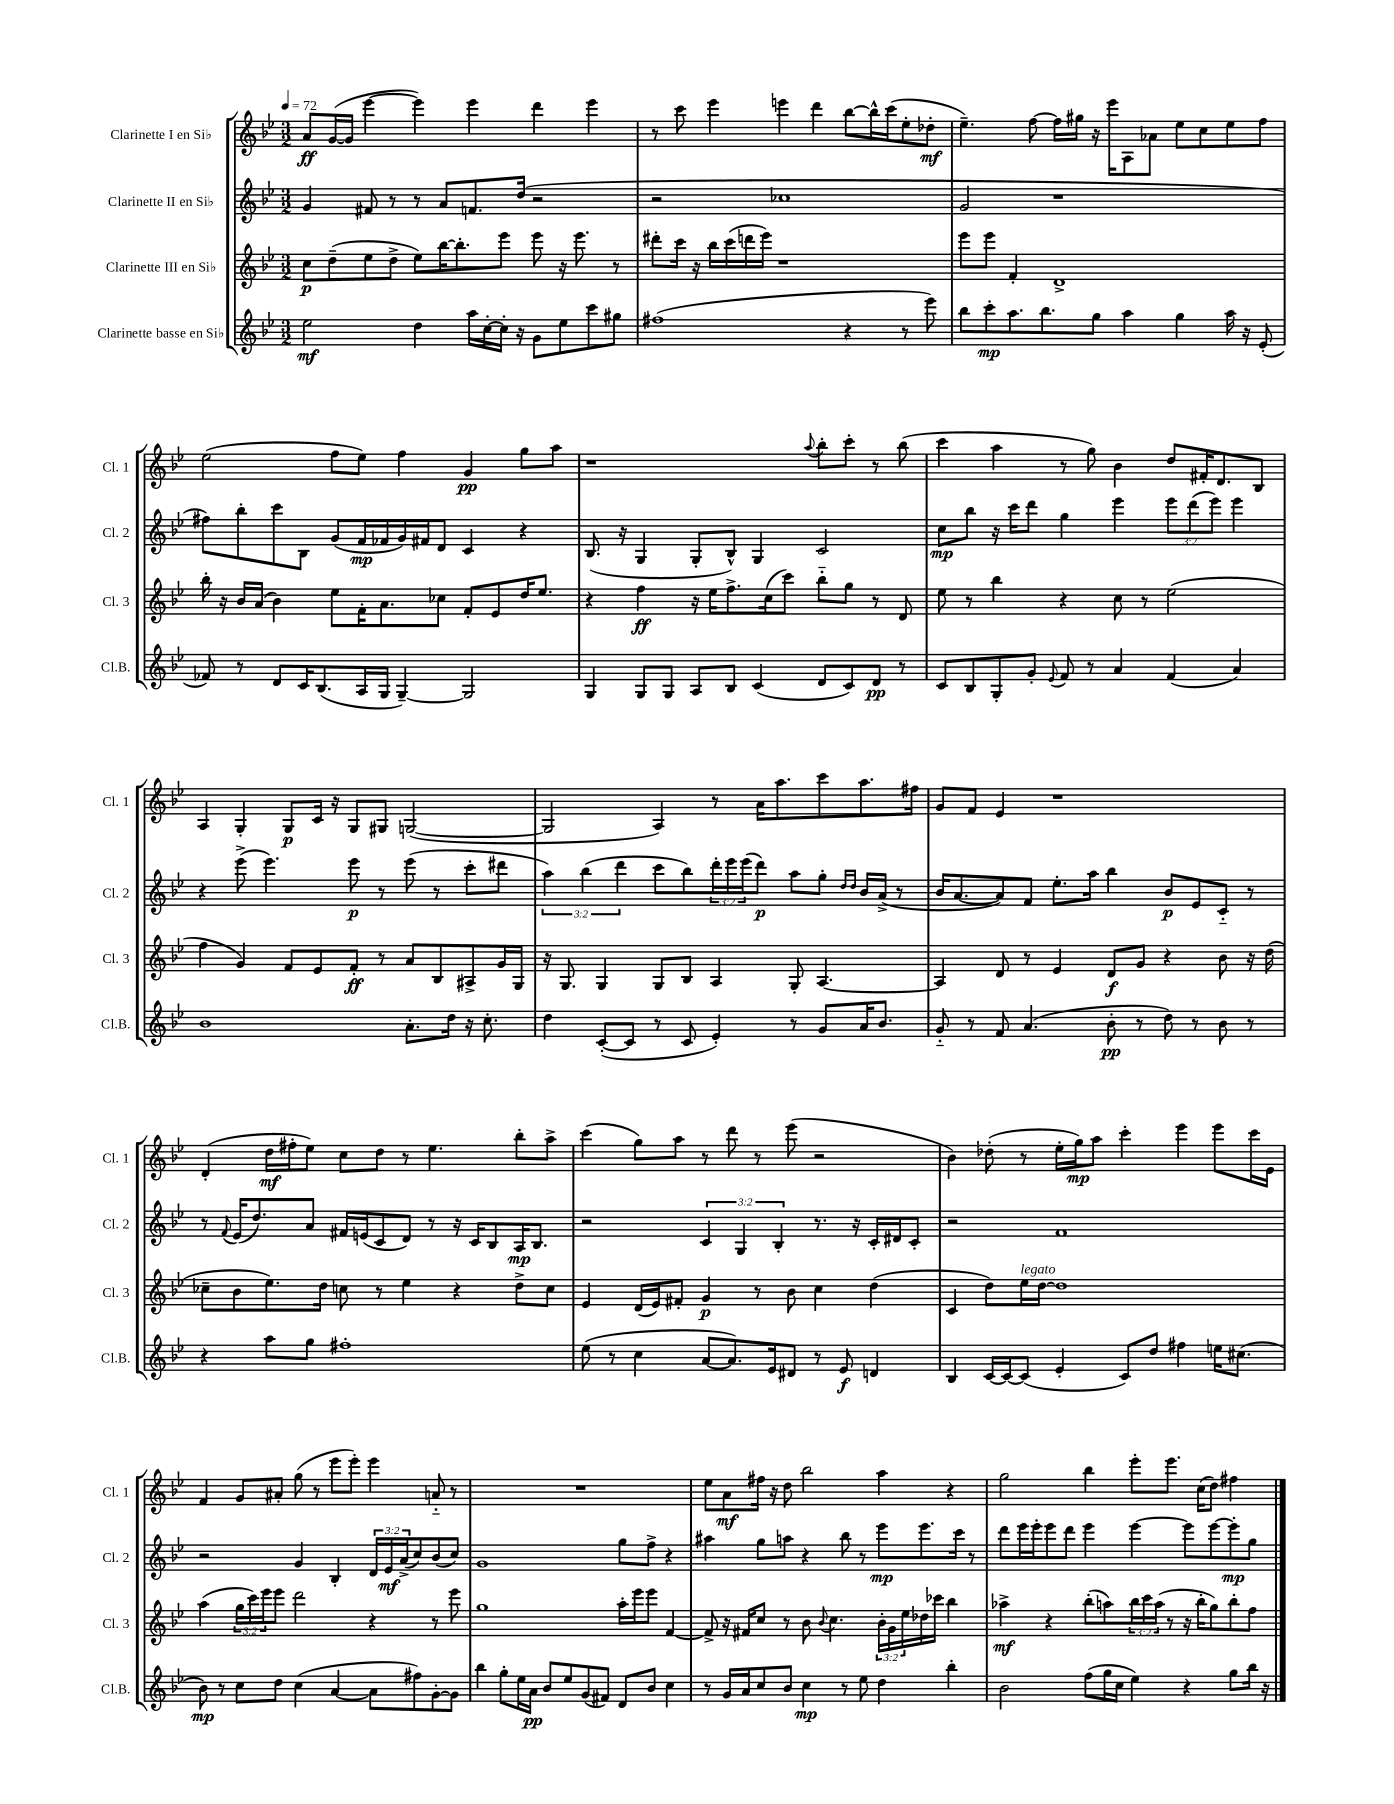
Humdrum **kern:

**kern	**kern	**kern	**kern
*staff4	*staff3	*staff2	*staff1
*clefG2	*clefG2	*clefG2	*clefG2
*k[b-e-]	*k[b-e-]	*k[b-e-]	*k[b-e-]
*M3/2	*M3/2	*M3/2	*M3/2
*MM72	*MM72	*MM72	*MM72
2ee-\	8cc\L	4g/	8a/L
.	(8dd~\	.	([16g/L
.	.	.	16g/]JJ
.	8ee-\	8f#/	[4eee-\
.	8dd^\J	8r	.
4dd\	8ee-\L)	8r	4eee-\])
.	[16bb-\K	8a/L	.
.	8.bb-'\]	.	.
16aa\LL	.	8.f/	4eee-\
[16cc'\	.	.	.
16cc'\]JJ	8eee-\J	.	.
16r	.	(16dd/Jk	.
8g\L	8eee-\	2r	4ddd\
8ee-\	16r	.	.
.	8.eee-\	.	.
8ccc\	.	.	4eee-\
8gg#\J	8r	.	.
=	=	=	=
(1ff#	8ddd#'\L	2r	8r
.	16ccc\Jk	.	8ccc\
.	16r	.	.
.	16bb-\LL	.	4eee-\
.	(16ccc\	.	.
.	16ddd\	.	.
.	16eee-\JJ)	.	.
.	1r	1cc-	4eee\
.	.	.	4ddd\
4r	.	.	[8bb-\L
.	.	.	16bb-^^\]L
.	.	.	(16ccc\J
8r	.	.	8ee-'\
8eee-\)	.	.	8dd-'\J
=	=	=	=
8bb-\L	8eee-\L	2g/	4.ee-~\)
8ccc'\	8eee-\J	.	.
8.aa\	4f'/	.	.
.	.	.	[8ff\
8.bb-\	.	.	.
.	1d^	1r	16ff\]LL
.	.	.	16gg#\JJ
8gg\J	.	.	16r
.	.	.	16eee-\LK
4aa\	.	.	8A\
.	.	.	8a-\J
4gg\	.	.	8ee-\L
.	.	.	8cc\
16aa\	.	.	8ee-\
16r	.	.	.
(8e-'/	.	.	8ff\J
=	=	=	=
8f-/)	16bb-'\	8ff#\L)	(2ee-\
.	16r	.	.
8r	16b-/LL	8bb-'\	.
.	(16a/JJ	.	.
8d/L	4b-\)	8ccc\	.
16c/K	.	8B-\J	.
(8.B-/	.	.	.
.	8ee-\L	(8g/L	8ff\L
16A/L	16f'\K	16f/L	8ee-\J)
16G/JJ	8.a\	16f-/	.
[4G~/)	.	16g/)	4ff\
.	.	16f#/J	.
.	8cc-\J	8d/J	.
2G/]	8f'/L	4c/	4g/
.	8e-/	.	.
.	16dd/K	4r	8gg\L
.	8.ee-/J	.	.
.	.	.	8aa\J
=	=	=	=
4G/	4r	(8.B-/	1r
.	.	16r	.
8G/L	4ff\	4G/	.
8G/J	.	.	.
8A/L	16r	8G'/L	.
.	16ee-\LK	.	.
8B-/J	8.ff^\	8B-^^/J)	.
(4c/	.	4G/	.
.	(16cc\k	.	.
.	8ccc\J)	.	.
.	.	.	8qqaa/
8d/L	8bb-'~\L	2c/	8bb-'\L
8c/)	8gg\J	.	8ccc'\J
8d/J	8r	.	8r
8r	8d/	.	(8bb-\
=	=	=	=
8c/L	8ee-\	8cc\L	4ccc\
8B-/	8r	8bb-\J	.
8G'/	4bb-\	16r	4aa\
.	.	16ccc\LK	.
8g'/J	.	8ddd\J	.
8qqe-/	.	.	.
8f/	4r	4gg\	8r
8r	.	.	8gg\)
4a/	8cc\	4eee-\	4b-\
.	8r	.	.
(4f/	(2ee-\	12eee-\L	8dd/L
.	.	(12ddd\	.
.	.	.	16f#'/K
.	.	12eee-\J)	.
.	.	.	8.d/
4a/)	.	4eee-\	.
.	.	.	8B-/J
=	=	=	=
1b-	4ff\	4r	4A/
.	4g/)	(8eee-^\	4G'/
.	.	4.eee-\)	.
.	8f/L	.	8G/L
.	8e-/	.	16c/Jk
.	.	.	16r
.	8f'/J	8eee-\	8G/L
.	8r	8r	8G#/J
8.a'\L	8a/L	(8eee-\	([2G/
.	8B-/	8r	.
16dd\Jk	.	.	.
16r	8A#^/	8ccc'\L	.
8.cc'\	.	.	.
.	16g/L	8ddd#\J	.
.	16G/JJ	.	.
=	=	=	=
4dd\	16r	6aa\)	2G/]
.	8.G/	.	.
.	.	(6bb-\	.
([8c'/L	4G/	.	.
.	.	6ddd\	.
8c/]J	.	.	.
8r	8G/L	8ccc\L	4A/)
8c/	8B-/J	8bb-\)	.
4e-'/)	4A/	24ddd'\L	8r
.	.	24eee-\	.
.	.	(24eee-\J	.
.	.	8ddd\J)	16a\LK
.	.	.	8.aa\
8r	8G'/	8aa\L	.
8g/L	[4.A/	8gg'\J	8ccc\
.	.	16qqdd/LL	.
.	.	16qqdd/JJ	.
16a/K	.	16b-/LL	8.aa\
8.b-/J	.	(16a^/JJ	.
.	.	8r	.
.	.	.	16ff#\Jk
=	=	=	=
8g'~/	4A/]	16b-/LK	8g/L
.	.	[8.a/	.
8r	.	.	8f/J
8f/	8d/	8a/])	4e-/
(4.a/	8r	8f/J	.
.	4e-/	8.ee-'\L	1r
.	.	16aa\Jk	.
8b-'\	8d/L	4bb-\	.
8r	8g/J	.	.
8dd\)	4r	8b-/L	.
8r	.	8e-/	.
8b-\	8b-\	8c'~/J	.
8r	16r	8r	.
.	(16dd\	.	.
=	=	=	=
4r	8cc-~\L	8r	(4d'/
.	.	8qqf/	.
.	8b-\	(16e-/LK	.
.	.	8.dd/)	.
8aa\L	8.ee-\)	.	16dd\LL
.	.	.	16ff#'\J
8gg\J	.	8a/J	8ee-\J)
.	16dd\Jk	.	.
1ff#'	8cc\	16f#/LL	8cc\L
.	.	(16e/J	.
.	8r	8c/	8dd\J
.	4ee-\	8d/J)	8r
.	.	8r	4.ee-\
.	4r	16r	.
.	.	16c/LK	.
.	.	8B-/	.
.	8dd^\L	16A/K	8bb-'\L
.	.	8.B-/J	.
.	8cc\J	.	8aa^\J
=	=	=	=
(8ee-\	4e-/	2r	(4ccc\
8r	.	.	.
4cc\	(16d/LL	.	8gg\L)
.	16e-/J)	.	.
.	8f#'/J	.	8aa\J
[8a/L	4g/	6c/	8r
8.a/])	.	.	8ddd\
.	.	6G/	.
.	8r	.	8r
16e-/k	.	.	.
.	.	6B-'/	.
8d#/J	8b-\	.	(8eee-\
8r	4cc\	8.r	2r
8e-/	.	.	.
.	.	16r	.
4d/	(4dd\	16c'/LL	.
.	.	16d#/J	.
.	.	8c'/J	.
=	=	=	=
4B-/	4c/	2r	4b-\)
[16c/LL	8dd\L)	.	(8dd-'\
16c/_J	.	.	.
(8c/]J	16ee-\L	.	8r
.	[16dd\JJ	.	.
4e-'/	1dd]	1f	16ee-'\LL
.	.	.	16gg\J)
.	.	.	8aa\J
8c/L)	.	.	4ccc'\
8dd/J	.	.	.
4ff#\	.	.	4eee-\
16ee\LK	.	.	8eee-\L
(8.cc#\J	.	.	.
.	.	.	16ccc\L
.	.	.	16e-\JJ
=	=	=	=
8b-\)	(4aa\	2r	4f/
8r	.	.	.
8cc\L	24gg\LL	.	8g/L
.	24ccc\)	.	.
.	24eee-\J	.	.
8dd\J	8eee-\J	.	8a#'/J
(4cc\	2ddd\	4g/	(8gg\
.	.	.	8r
[4a/	.	4B-'/	8eee-\L
.	.	.	8eee-'\J)
8a\]L	4r	24d/LL	4eee-\
.	.	24e-/	.
.	.	(24a^/J	.
8ff#\)	.	8cc/)	.
[8g'\	8r	(8b-/	8a'~/
8g\]J	8eee-\	8cc/J)	8r
=	=	=	=
4bb-\	1gg	1g	1.r
8gg'\L	.	.	.
16ee-\L	.	.	.
16a\JJ	.	.	.
8b-/L	.	.	.
8ee-/	.	.	.
(8g/	.	.	.
8f#/J)	.	.	.
8d/L	16aa'\LL	8gg\L	.
.	16eee-\J	.	.
8b-/J	8eee-\J	8ff^\J	.
4cc\	[4f/	4r	.
=	=	=	=
8r	8f^/]	4aa#\	8ee-\L
16g/LL	16r	.	8a\
16a/J	16f#/LK	.	.
8cc/	8cc/J	8gg\L	16ff#\Jk
.	.	.	16r
8b-/J	8r	8aa\J	8dd\
4cc\	8b-\	4r	2bb-\
.	8qqb-/	.	.
.	4.cc\	.	.
8r	.	8bb-\	.
8ee-\	.	8r	.
4dd\	24b-'\LL	8eee-\L	4aa\
.	24g\	.	.
.	24ee-\	.	.
.	16dd-\	8.eee-\	.
.	16ccc-\JJ	.	.
4bb-'\	4bb-\	.	4r
.	.	16ccc\Jk	.
.	.	8r	.
=	=	=	=
2b-\	4aa-^\	8ddd\L	2gg\
.	.	16eee-\L	.
.	.	16eee-'\J	.
.	4r	8eee-\	.
.	.	8ddd\J	.
(8ff\L	(8bb-'\L	4eee-\	4bb-\
16gg\L	8aa\)	.	.
16cc\JJ	.	.	.
4ee-\)	24bb-\L	[4eee-\	8eee-'\L
.	24ccc\	.	.
.	(24aa\JJ	.	.
.	8r	.	8.eee-\J
4r	16r	8eee-\]L	.
.	16bb-'\LK	.	(16cc\LK
.	8gg\)	[8eee-\	8dd\J)
8gg\L	8bb-'\	8eee-'\]	4ff#\
16bb-\Jk	8ff\J	8gg\J	.
16r	.	.	.
==	==	==	==
*-	*-	*-	*-
